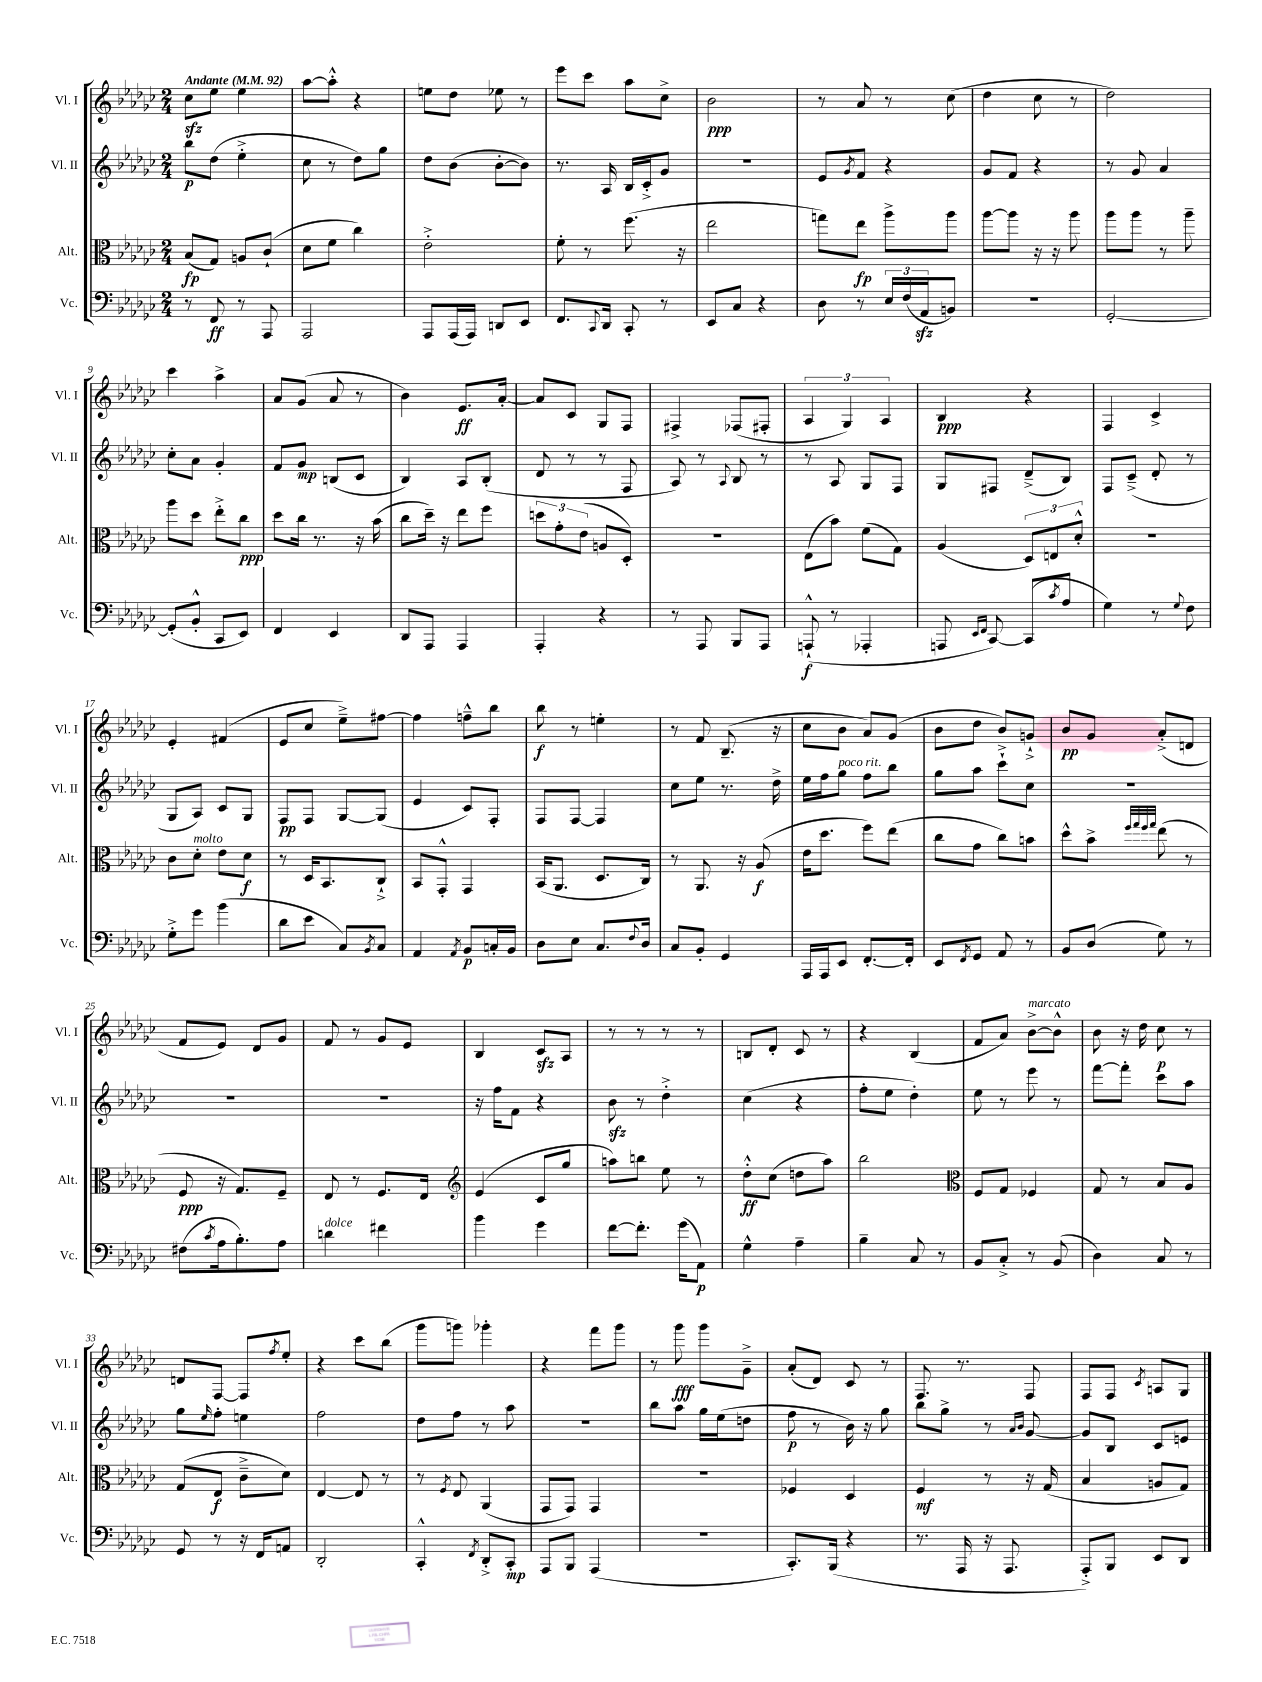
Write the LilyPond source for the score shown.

<<
\new StaffGroup <<
\new Staff = "s0" \with { instrumentName = "Vl. I" shortInstrumentName = "Vl. I" } {
    \clef treble \key ges \major \numericTimeSignature \time 2/4 \tempo "Andante" 4 = 92
    ces''8\sfz ees''8 ees''4 |
    aes''8~ aes''8-.-^ r4 |
    e''8 des''8 ees''8 r8 |
    ees'''8 ces'''8 aes''8 ces''8-> |
    bes'2\ppp |
    r8 aes'8 r8 ces''8( |
    des''4 ces''8 r8 |
    des''2) |
    ces'''4 aes''4-> |
    aes'8 ges'8( aes'8 r8 |
    bes'4) ees'8.\ff aes'16~-. |
    aes'8 ces'8 ges8 f8 |
    fis4-> fes8( fis8-. |
    \tuplet 3/2 { aes4 ges4) aes4 } |
    bes4\ppp r4 |
    f4 ces'4-> |
    ees'4-. fis'4( |
    ees'8 ces''8 ees''8--->) fis''8~ |
    fis''4 f''8---^ bes''8 |
    bes''8\f r8 e''4-. |
    r8 f'8 bes8.--( r16 |
    ces''8 bes'8 aes'8) ges'8( |
    bes'8 des''8 bes'8) g'8-!-> |
    bes'8\pp ges'8 aes'8-.->( d'8 |
    f'8 ees'8) des'8 ges'8 |
    f'8 r8 ges'8 ees'8 |
    bes4 ces'8\sfz aes8 |
    r8 r8 r8 r8 |
    b8 des'8-. ces'8 r8 |
    r4 bes4( |
    f'8 aes'8) bes'8~->^\markup { \italic "marcato" } bes'8-^ |
    bes'8 r16 des''16 ces''8\p r8 |
    d'8 f8~ f8 \acciaccatura { f''8 } ees''8-. |
    r4 ces'''8 bes''8( |
    ges'''8 g'''8) ges'''4-. |
    r4 f'''8 ges'''8 |
    r8 ges'''8\fff ges'''8 ges'8---> |
    aes'8-.( des'8) ces'8 r8 |
    f8. r8. f8 |
    f8 f8 \acciaccatura { ces'8 } a8 ges8 \bar "|." |
}
\new Staff = "s1" \with { instrumentName = "Vl. II" shortInstrumentName = "Vl. II" } {
    \clef treble \key ges \major \numericTimeSignature \time 2/4
    bes''8\p des''8( ees''4-.-> |
    ces''8 r8 des''8) ges''8 |
    des''8 bes'8( bes'8~-. bes'8) |
    r8. aes16 bes16 ces'16-.-> ges'8 |
    r2 |
    ees'8 \acciaccatura { ges'8 } f'8 r4 |
    ges'8 f'8 r4 |
    r8 ges'8 aes'4 |
    ces''8-. aes'8 ges'4-. |
    f'8 ges'8\mp b8( ces'8 |
    bes4) aes8 bes8-.( |
    des'8 r8 r8 f8 |
    aes8) r8 \appoggiatura { aes8 } bes8 r8 |
    r8 aes8 ges8 f8 |
    ges8 fis8 des'8--->( bes8) |
    f8 ces'8--->( des'8-. r8 |
    ges8 aes8) ces'8 ges8 |
    f8\pp f8 ges8~ ges8( |
    ees'4 ces'8) f8-. |
    f8 f8~ f4 |
    ces''8 ees''8 r8. des''16-> |
    ees''16 f''16 ges''8^\markup { \italic "poco rit." } f''8 bes''8 |
    ges''8 aes''8 ces'''8-!-> ces''8 |
    R2 |
    R2 |
    R2 |
    r16 f''16 f'8 r4 |
    bes'8\sfz r8 des''4-.-> |
    ces''4( r4 |
    f''8-. ees''8 des''4-.) |
    ees''8 r8 ees'''8 r8 |
    f'''8~ f'''8-. ces'''8 aes''8 |
    ges''8 \grace { ees''16 } f''8-. e''4 |
    f''2 |
    des''8 f''8 r8 aes''8 |
    R2 |
    bes''8 aes''8 ges''16 ees''16( d''8 |
    f''8\p r8 bes'16) r16 ges''8 |
    bes''8 ges''8-> r8 \grace { aes'16 bes'16 } ges'8~ |
    ges'8 bes8 ces'8 e'8 \bar "|." |
}
\new Staff = "s2" \with { instrumentName = "Alt." shortInstrumentName = "Alt." } {
    \clef alto \key ges \major \numericTimeSignature \time 2/4
    bes8\fp( ges8) a8 ces'8-!( |
    des'8 f'8 ces''4) |
    ees'2-.-> |
    f'8-. r8 f''8.( r16 |
    ees''2 |
    g''8) ees''8\fp aes''8-> aes''8 |
    aes''8~ aes''8 r16 r16 aes''8 |
    aes''8 aes''8 r8 aes''8-- |
    aes''8 des''8 ees''8-.-> ces''8\ppp |
    des''8 ces''16 r8. r16 bes'16( |
    ces''8 des''16--) r16 ees''8 f''8 |
    \tuplet 3/2 { d''8 ges'8-. ees'8( } a8 des8-.) |
    r2 |
    ees8( bes'8) f'8( ges8) |
    aes4( \tuplet 3/2 { des8) e8 des'8-.-^ } |
    R2 |
    ces'8 des'8-.^\markup { \italic "molto" } ees'8 des'8\f |
    r8 des16 bes,8. ces8-!-> |
    bes,8 ges,8-.-^ ges,4 |
    bes,16( aes,8. des8. ces16) |
    r8 aes,8. r16 aes8\f( |
    ees'16 des''8. f''8) ees''8( |
    ces''8 ges'8 ces''8) b'8 |
    des''8-^ bes'8-> \grace { f''32 ges''32 f''32 ges''32 } ees''8( r8 |
    f8\ppp r16 ges8.) f8-- |
    ees8 r8 f8. ees16 |
    \clef treble ees'4( ces'8 ges''8 |
    a''8) b''8 ees''8 r8 |
    des''8-.-^\ff ces''8( d''8 aes''8) |
    bes''2 |
    \clef alto f8 ges8 fes4 |
    ges8 r8 bes8 aes8 |
    ges8( ees8\f ces'8---> des'8) |
    ees4~ ees8 r8 |
    r8 \acciaccatura { f8 } ees8 aes,4( |
    ges,8 ges,8) ges,4 |
    R2 |
    fes4 des4 |
    f4\mf r8 r16 ges16( |
    bes4 a8 ges8) \bar "|." |
}
\new Staff = "s3" \with { instrumentName = "Vc." shortInstrumentName = "Vc." } {
    \clef bass \key ges \major \numericTimeSignature \time 2/4
    r8 f,8\ff r8 aes,,8 |
    aes,,2 |
    aes,,8 aes,,16( aes,,16) d,8 ees,8 |
    f,8. \appoggiatura { ces,8 } des,16 ces,8-. r8 |
    ees,8 ces8 r4 |
    des8 r8 \tuplet 3/2 { ees16 f16( aes,16\sfz } b,8) |
    R2 |
    ges,2~-. |
    ges,8-.( bes,8-.-^ ces,8 ees,8) |
    f,4 ees,4 |
    des,8 aes,,8 aes,,4 |
    aes,,4-. r4 |
    r8 aes,,8 bes,,8 aes,,8 |
    a,,8-!-^\f( r8 aes,,4-. |
    a,,8 \grace { ees,16 f,16 } ces,8~) ces,8( \acciaccatura { ces'8 } aes8 |
    ges4) r8 \appoggiatura { ges8 } f8 |
    ges8-.-> ges'8 bes'4( |
    des'8 ees'8 ces8) \acciaccatura { bes,8 } ces8 |
    aes,4 \acciaccatura { aes,8 } bes,8\p c16-. bes,16 |
    des8 ees8 ces8. \appoggiatura { f8 } des16 |
    ces8 bes,8-. ges,4 |
    aes,,16 aes,,16 ees,8 f,8.~-. f,16-. |
    ees,8 \acciaccatura { f,8 } ges,8 aes,8 r8 |
    bes,8 des8( ges8) r8 |
    fis8( \acciaccatura { ces'8 } aes16 bes8.-.) aes8 |
    d'4^\markup { \italic "dolce" } fis'4 |
    bes'4 ges'4 |
    f'8~ f'8.-. ges'16( aes,8\p) |
    ges4-^ aes4-- |
    bes4-- ces8 r8 |
    bes,8 ces8-.-> r8 bes,8( |
    des4) ces8 r8 |
    ges,8 r8 r16 f,16 a,8 |
    des,2-. |
    ces,4-.-^ \acciaccatura { f,8 } des,8-.-> ces,8-.\mp |
    aes,,8 bes,,8 aes,,4( |
    R2 |
    ces,8.-.) bes,,16( r4 |
    r8. aes,,16 r16 aes,,8. |
    aes,,8-.->) bes,,8 ees,8 des,8 \bar "|." |
}
>>
>>
